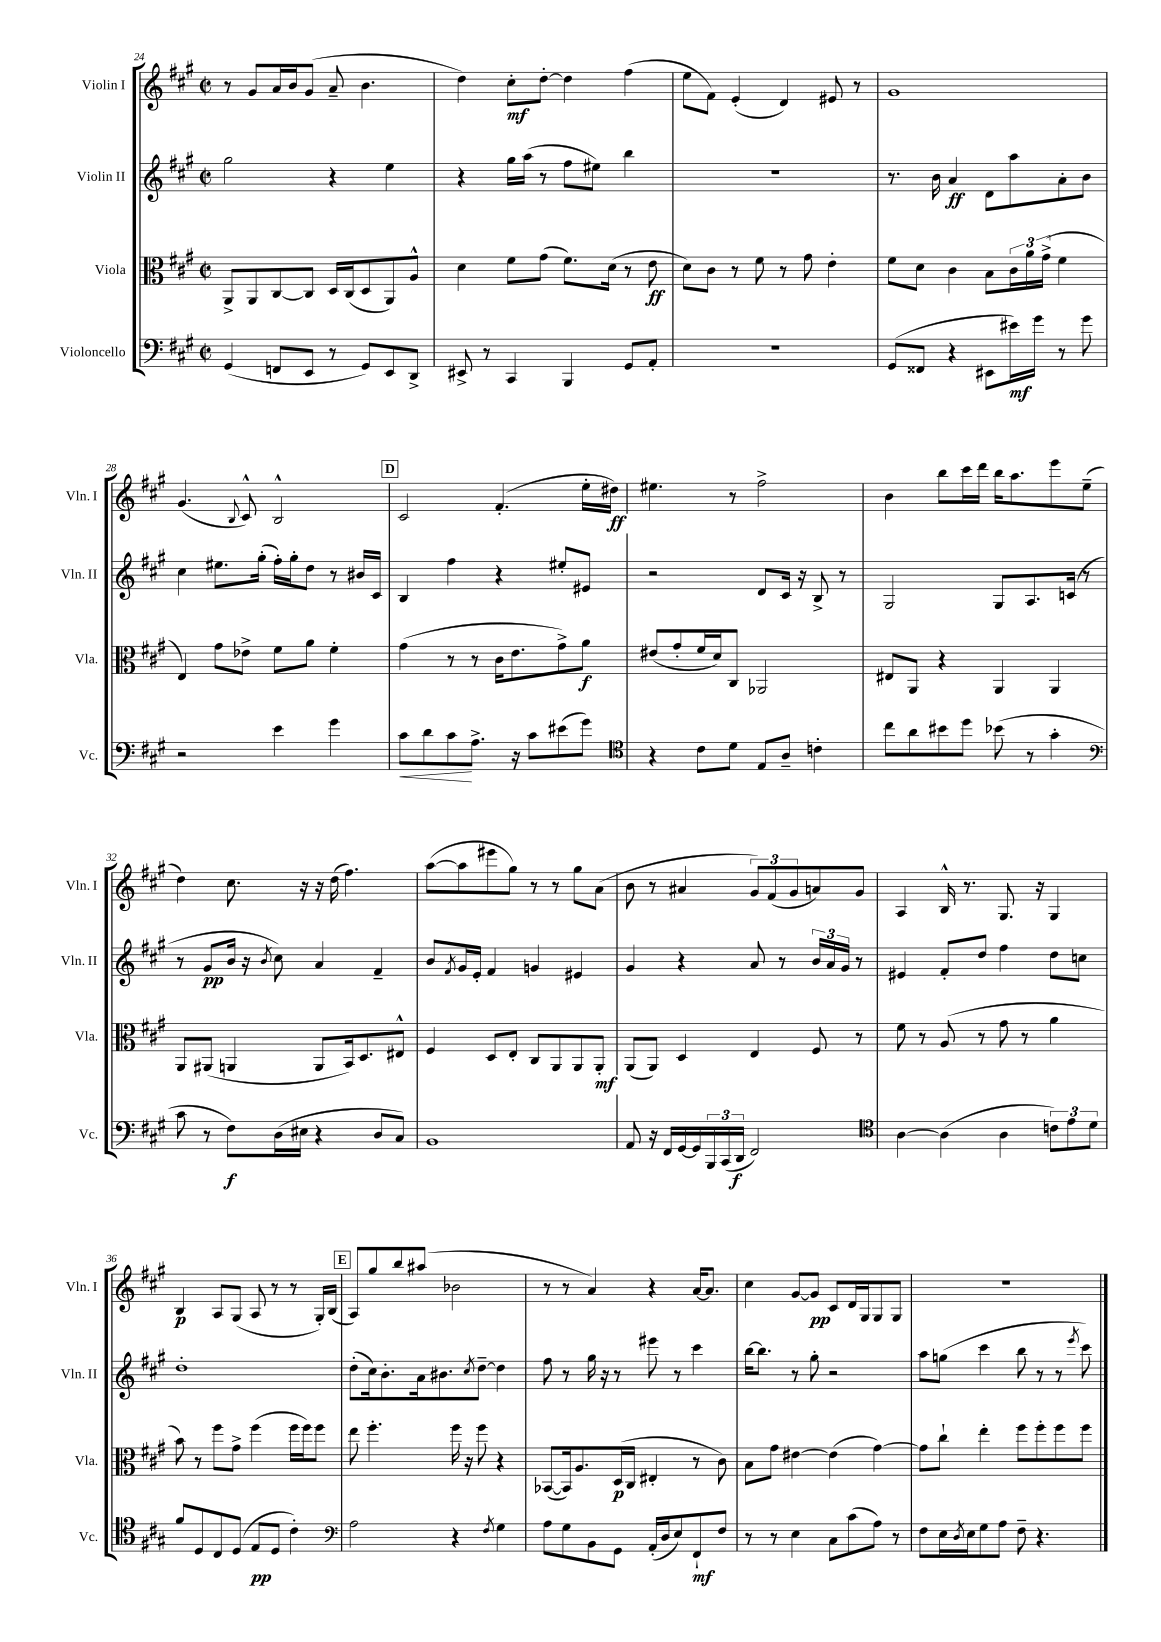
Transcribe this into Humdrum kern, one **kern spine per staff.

**kern	**kern	**kern	**kern
*staff4	*staff3	*staff2	*staff1
*clefF4	*clefC3	*clefG2	*clefG2
*k[f#c#g#]	*k[f#c#g#]	*k[f#c#g#]	*k[f#c#g#]
*M2/2	*M2/2	*M2/2	*M2/2
*met(c|)	*met(c|)	*met(c|)	*met(c|)
(4GG#	8AA^	2gg#	8r
.	8AA	.	8g#
8FF	[8C#	.	16a
.	.	.	16b
8EE	8C#]	.	(8g#
8r	16D	4r	8a~
.	(16C#	.	.
8GG#)	8D	.	4.b
8EE	8AA)	4ee	.
8DD^	8A^^	.	.
=	=	=	=
8EE#^	4d	4r	4dd)
8r	.	.	.
4CC#	8f#	16gg#	8cc#'
.	.	(16aa	.
.	(8g#	8r	[8dd'
4BBB	8.f#)	8ff#	4dd]
.	.	8ee#)	.
.	(16d	.	.
8GG#	8r	4bb	(4ff#
8AA'	8e	.	.
=	=	=	=
1r	8d)	1r	8ee
.	8c#	.	8f#)
.	8r	.	(4e'
.	8f#	.	.
.	8r	.	4d)
.	8g#	.	.
.	4e'	.	8e#
.	.	.	8r
=	=	=	=
(8GG#	8f#	8.r	1g#
8FF##	8d	.	.
.	.	16b	.
4r	4c#	4a	.
8EE#	8B	8d	.
16e#)	24c#	8aa	.
.	24a	.	.
16g#	.	.	.
.	(24g#^	.	.
8r	4f#	8a'	.
8g#	.	8b	.
=	=	=	=
2r	4E)	4cc#	(4.g#
.	8g#	8.ee#	.
.	.	.	8qqB
.	8e-^	.	8c#^^)
.	.	(16gg#'	.
4e	8f#	16ff#')	2B^^
.	.	16gg#'	.
.	8a	8dd	.
4g#	4f#'	8r	.
.	.	16b#	.
.	.	16c#	.
=	=	=	=
8c#	(4g#	4B	2c#
8d	.	.	.
8c#	8r	4ff#	.
8.A^	8r	.	.
.	16c#	4r	(4.f#'
16r	8.e	.	.
8c#	.	.	.
(8e#	8g#^)	8ee#'	.
8g#)	8a	8e#	16ee'
.	.	.	16dd#)
=	=	=	=
*clefC4	*	*	*
4r	(8e#	2r	4.ee#
.	8g#'	.	.
8c#	16f#	.	.
.	16d)	.	.
8d	8C#	.	8r
8E	2AA-	8d	2ff#^
8A~	.	16c#	.
.	.	16r	.
4c'	.	8B^	.
.	.	8r	.
=	=	=	=
8cc#	8E#	2G#	4b
8a	8AA	.	.
8b#	4r	.	8bb
8dd	.	.	16ccc#
.	.	.	16ddd
(8b-	4AA	8G#	16bb
.	.	.	8.aa
8r	.	8.A	.
4g#'	4AA	.	8eee
.	.	(16c	.
.	.	8r	(8ee~
=	=	=	=
*clefF4	*	*	*
8c#	8AA	8r	4dd)
8r	(8AA#	8g#	.
8F#)	4AA	16b	8.cc#
.	.	16r	.
.	.	8qb	.
(16D	.	8cc#)	.
16E#	.	.	16r
4r	8AA	4a	16r
.	.	.	(16dd
.	16BB)	.	4.ff#)
.	8.D	.	.
8D	.	4f#~	.
8C#)	8E#^^	.	.
=	=	=	=
1BB	4F#	8b	([8aa
.	.	8qf#	.
.	.	16g#	8aa]
.	.	16e'	.
.	8D	4f#	8eee#
.	8E'	.	8gg#)
.	8C#	4g	8r
.	8AA	.	8r
.	8AA	4e#	8gg#
.	8AA'	.	(8a
=	=	=	=
8AA	(8AA	4g#	8b
16r	8AA)	.	8r
16FF#	.	.	.
[16GG#	4D	4r	4a#
16GG#]	.	.	.
24BBB	.	.	.
(24CC#	.	.	.
24DD	.	.	.
2FF#)	4E	8a	12g#)
.	.	.	(12f#
.	.	8r	.
.	.	.	12g#
.	8F#	24b	8a)
.	.	24a	.
.	.	24g#	.
.	8r	8r	8g#
=	=	=	=
*clefC4	*	*	*
[4A	8f#	4e#	4A
.	8r	.	.
(4A]	(8A	8f#'	16B^^
.	.	.	8.r
.	8r	8dd	.
4A	8g#	4ff#	8.G#
.	8r	.	.
.	.	.	16r
12c)	4a	8dd	4G#
12e	.	.	.
.	.	8cc	.
12d	.	.	.
=	=	=	=
8f#	8b)	1dd'	4B
8D	8r	.	.
8C#	8ff#	.	8A
(8D	8g#^	.	(8G#
8E	(4ff#	.	8A
8D	.	.	8r
4c#')	16ff#	.	8r
.	16ff#)	.	.
.	8ff#	.	16G#')
.	.	.	(16B
=	=	=	=
*clefF4	*	*	*
2A	8ee	(8dd'	8A)
.	4.ff#'	16cc#)	8gg#
.	.	8.b'	.
.	.	.	8bb
.	.	16a	(8aa#
.	.	8.b#	.
4r	16ff#	.	2b-
.	16r	.	.
.	.	8qcc#	.
.	8ff#	[8dd~	.
8qF#	.	.	.
4G#	4r	4dd]	.
=	=	=	=
8A	([8BB-	8ff#	8r
8G#	16BB-])	8r	8r
.	8.A	.	.
8BB	.	16gg#	4a)
.	.	16r	.
8GG#	(16D	8r	.
.	16C#	.	.
(16AA'	4E#'	8eee#	4r
16D	.	.	.
8E)	.	8r	.
8FF#`	8r	4ccc#	[16a
.	.	.	8.a]
8F#	8c#)	.	.
=	=	=	=
8r	8B	[16bb	4cc#
.	.	8.bb]	.
8r	8g#	.	.
4E	[4e#	8r	[8g#
.	.	8gg#'	8g#]
8C#	(4e#]	2r	8c#
(8c#	.	.	16d
.	.	.	16G#
8A)	[4g#)	.	8G#
8r	.	.	8G#
=	=	=	=
8F#	8g#]	8aa	1r
16E	8cc#`	(8gg	.
8qD	.	.	.
16E	.	.	.
8G#	4ee'	4ccc#	.
8A	.	.	.
8F#~	8ff#	8bb	.
4.r	8ff#'	8r	.
.	8ff#	8r	.
.	.	8qeee	.
.	8ff#	8ccc#)	.
==	==	==	==
*-	*-	*-	*-
